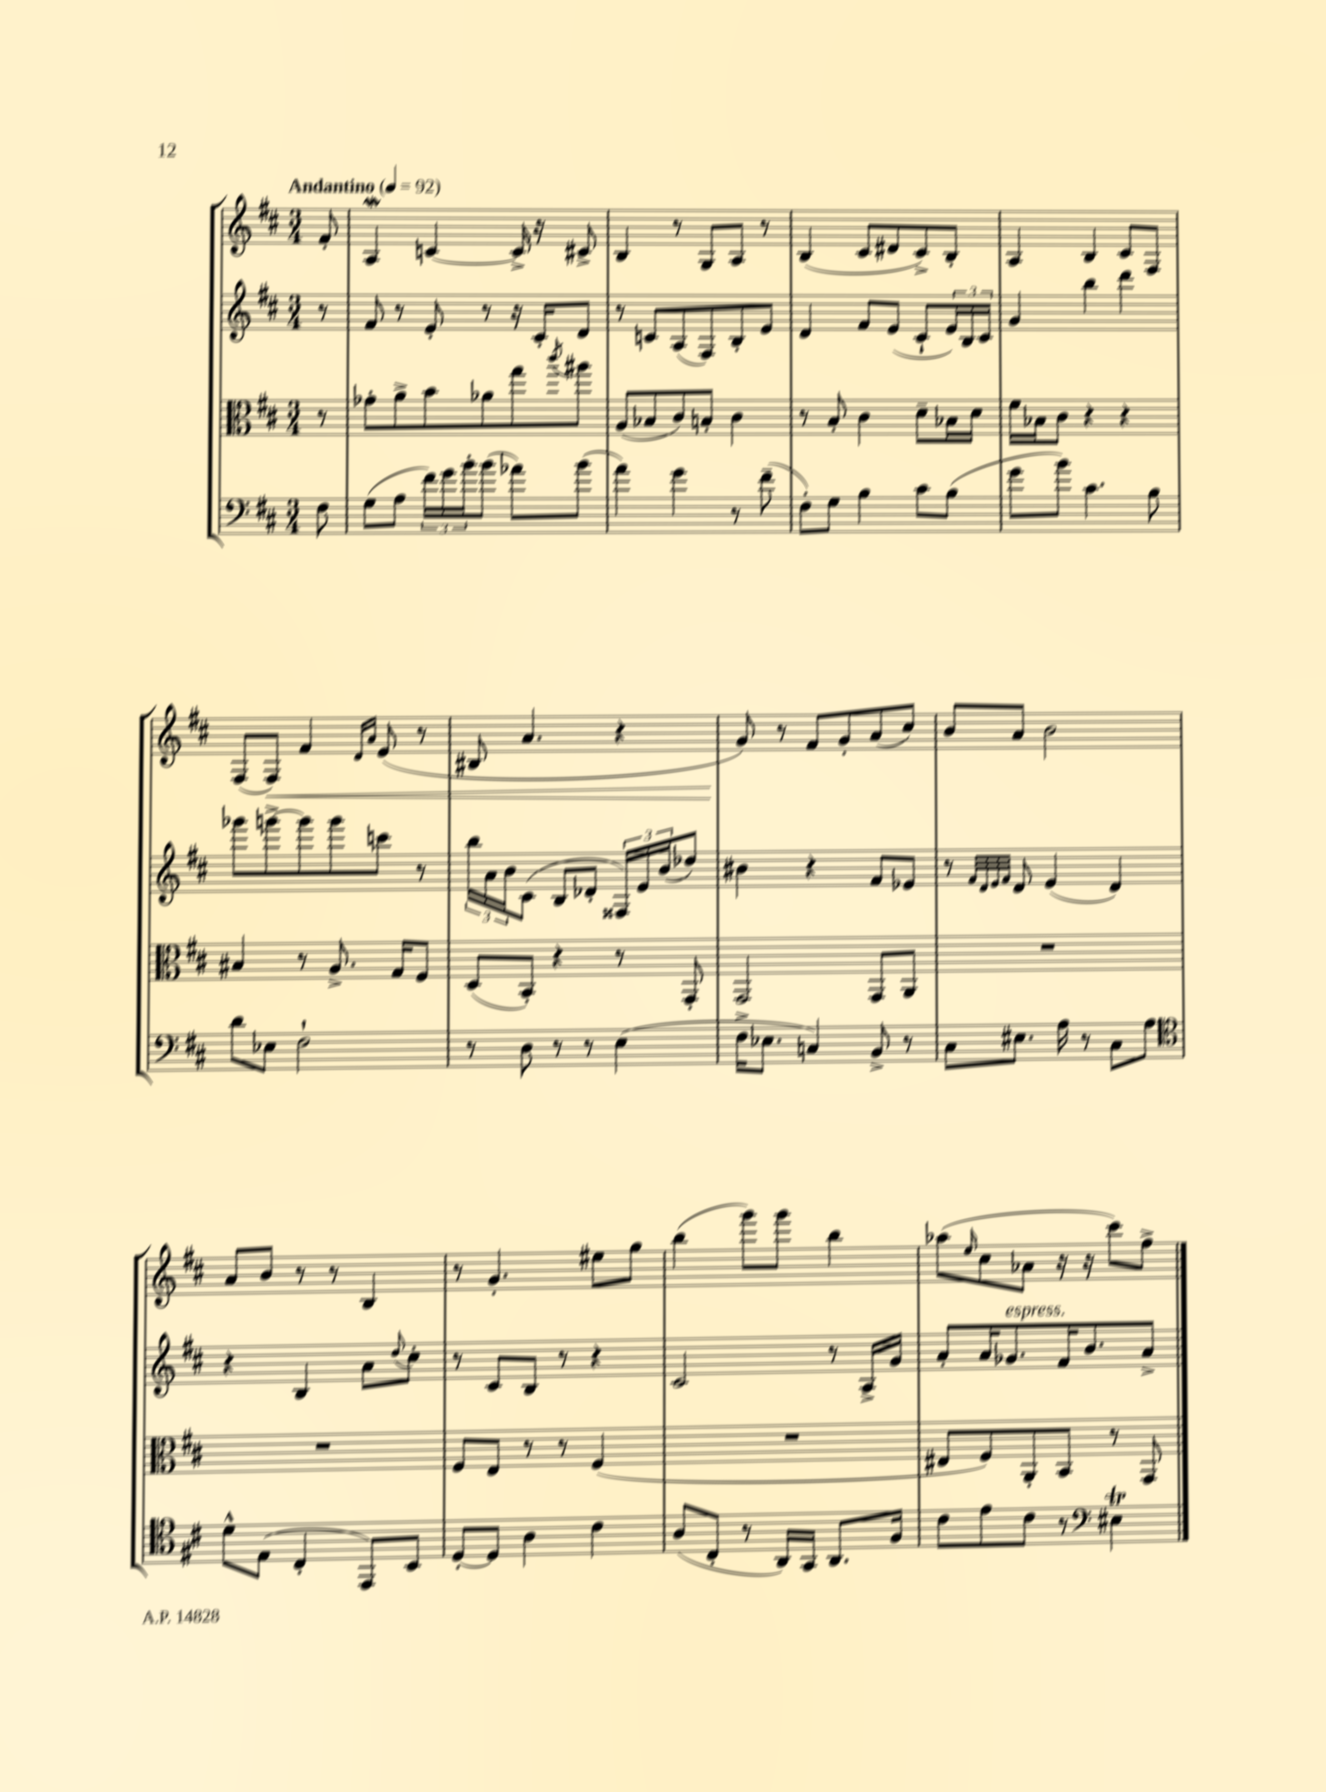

**kern	**kern	**kern	**kern	**dynam
*part4	*part3	*part2	*part1	*part1
*staff4	*staff3	*staff2	*staff1	*staff1
*clefF4	*clefC3	*clefG2	*clefG2	*
*k[f#c#]	*k[f#c#]	*k[f#c#]	*k[f#c#]	*
*M3/4	*M3/4	*M3/4	*M3/4	*
*MM92	*MM92	*MM92	*MM92	*
=	=	=	=	=
!	!	!	!LO:TX:a:B:t=Andantino	!
8F#\	8r	8r	8f#'/	.
=1	=1	=1	=1	=1
(8G\L	8g-X'\L	8f#/	4AW/	.
8A\J	8a^\	8r	.	.
24f#\LL)	8b\	8e'/	[4cn/	.
24g\	.	.	.	.
24b'\J	.	.	.	.
(8b\J	8a-X\	8r	.	.
8a-X\L)	8gg\	16r	16c^/]	.
.	.	16c#'/KL	16r	.
.	8qccc#/	.	.	.
(8b\J	8aa#X\J	8d/J	8c#X^/	.
=2	=2	=2	=2	=2
4a\)	(8A/L	8r	4B/	.
.	8B-X/	8cn/L	.	.
4g\	8c#/)	(8A/	8r	.
.	8Bn'/J	8F#/)	8G/L	.
8r	4c#\	8B'/	8A/J	.
(8f#~\	.	8e/J	8r	.
=3	=3	=3	=3	=3
8F#'\L)	8r	4d/	(4B/	.
8G\J	8B'/	.	.	.
4B\	4c#\	8f#/L	8c#/L	.
.	.	(8e/J	8d#X/	.
8c#\L	8d~\L	8c#`/L	8c#^/)	.
(8B\J	16B-X\L	24e/L)	8B'/J	.
.	.	24B/	.	.
.	16d\JJ	.	.	.
.	.	24c#/JJ	.	.
=4	=4	=4	=4	=4
8g\L	16f#\LL	4g/	4A/	.
.	16B-X\J	.	.	.
8b\J)	8c#\J	.	.	.
4.c#\	4r	4bb\	4B/	.
.	4r	4ddd\	8c#/L	.
8B\	.	.	8F#/J	.
!!LO:LB:g=z
=5	=5	=5	=5	=5
8d\L	4B#X/	8ggg-X\L	(8F#/L	.
!	!	!	!	!LO:HP:b
8E-X\J	.	[8gggn^\	8F#/J)	<
2F#`\	8r	8ggg\]	4f#/	.
.	8.A^/	8ggg\	.	.
.	.	.	16qqd/LL	.
.	.	.	16qqa/JJ	.
.	.	8cccn\J	(8e/	.
.	16G/KL	.	.	.
.	8F#/J	8r	8r	.
=6	=6	=6	=6	=6
8r	(8D/L	24bb\LL	8B#X/	.
.	.	24a\	.	.
.	.	24b\J	.	.
8D\	8BB'/J)	(8c#\J	4.a/	.
8r	4r	8B/L	.	.
8r	.	8d-X'/J	.	.
(4E\	8r	24F##X/LL)	4r	.
.	.	24e/	.	.
.	.	(24b/J	.	.
.	8GG'/	8dd-X/J)	.	.
=7	=7	=7	=7	=7
16F#^\KL	2GG/	4b#X\	8g/)	.
8.E-X\J	.	.	.	.
.	.	.	8r	[
4Cn/)	.	4r	8f#/L	.
.	.	.	8g'/	.
8BB^/	8GG/L	8f#/L	(8a/	.
8r	8AA/J	8e-X/J	8cc#/J)	.
=8	=8	=8	=8	=8
8C#\L	2.r	8r	8b/L	.
.	.	32qqf#/LLL	.	.
.	.	32qqd/	.	.
.	.	32qqe/	.	.
.	.	32qqf#/JJJ	.	.
8.E#X\J	.	8d/	8a/J	.
.	.	(4e/	2b\	.
16A\	.	.	.	.
8r	.	.	.	.
8C#\L	.	4d/)	.	.
8A\J	.	.	.	.
!!LO:LB:g=z
=9	=9	=9	=9	=9
*clefC4	*	*	*	*
8d^^\L	2.r	4r	8a/L	.
(8E\J	.	.	8b/J	.
4C#'/	.	4B/	8r	.
.	.	.	8r	.
8EE/L)	.	8a\L	4B/	.
.	.	8qqdd/	.	.
8BB/J	.	8cc#'\J	.	.
=10	=10	=10	=10	=10
[8D'/L	8F#/L	8r	8r	.
8D/J]	8E/J	8c#/L	4.g'/	.
4A\	8r	8B/J	.	.
.	8r	8r	.	.
4c#\	(4F#/	4r	8ee#X\L	.
.	.	.	8gg\J	.
=11	=11	=11	=11	=11
(8A/L	2.r	2c#/	(4bb\	.
8C#'/J	.	.	.	.
8r	.	.	8ggg\L)	.
16AA/LL)	.	.	8ggg\J	.
16GG/JJ	.	.	.	.
8.AA/L	.	8r	4bb\	.
.	.	16A^/LL	.	.
16F#/Jk	.	16g/JJ	.	.
=12	=12	=12	=12	=12
8c#\L	8E#X/L	8a'/L	(8aa-X\L	.
.	.	.	16qqee/	.
8e\	8F#/)	16a/K	8cc#\	.
!	!	!LO:TX:a:i:t=espress.	!	!
.	.	8.g-X/	.	.
8c#\J	8AA'/	.	8a-X\J	.
8r	8BB/J	16f#/K	16r	.
.	.	8.b/	16r	.
*clefF4	*	*	*	*
4E#Xt\	8r	.	8ccc#\L)	.
.	8GG/	8a^/J	8ff#^\J	.
==	==	==	==	==
*-	*-	*-	*-	*-
